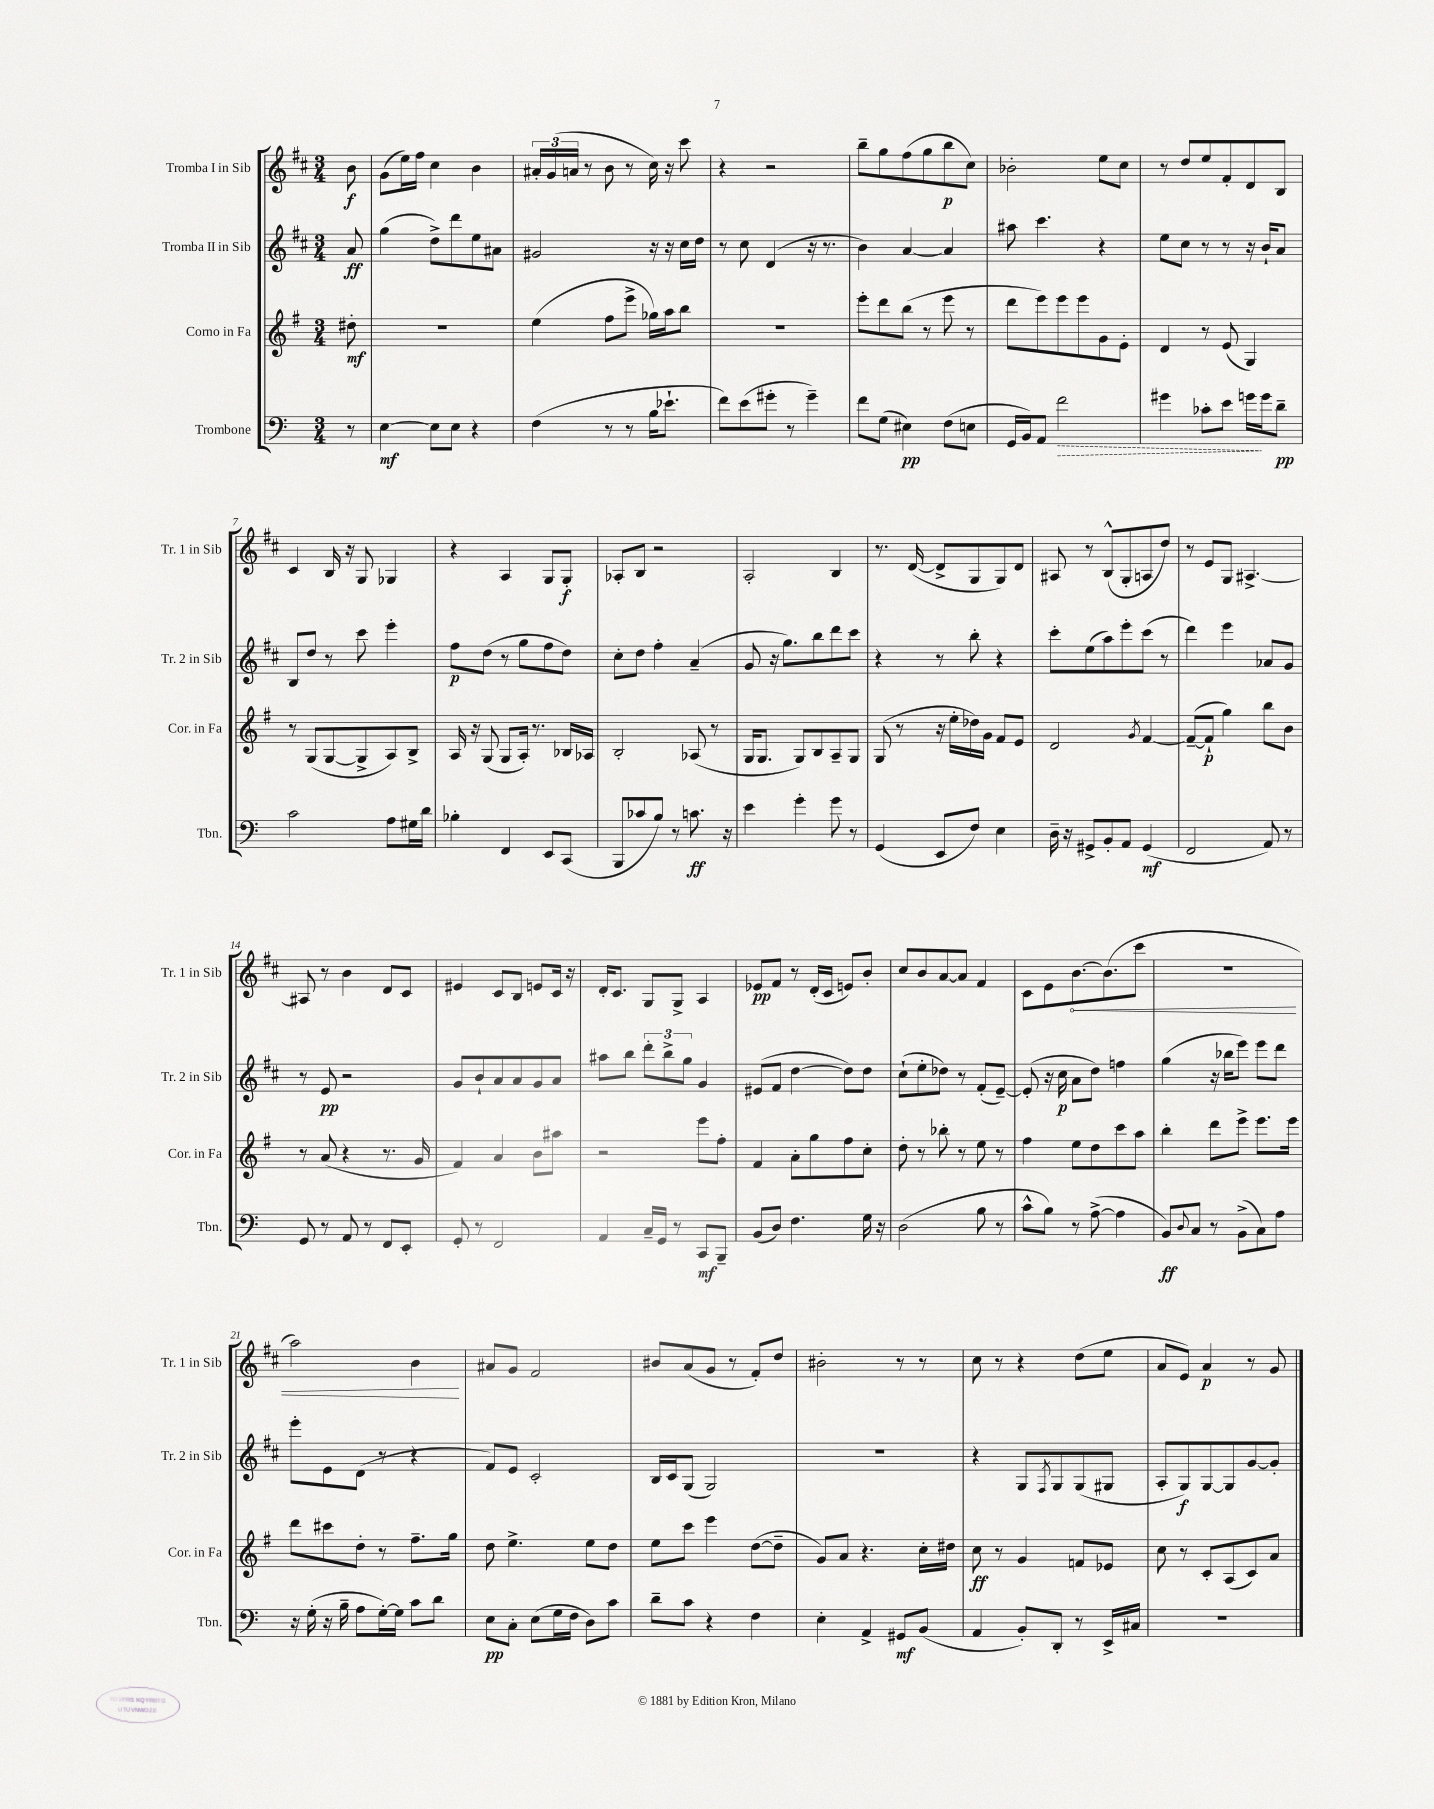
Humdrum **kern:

**kern	**dynam	**kern	**dynam	**kern	**dynam	**kern	**dynam
*part4	*part4	*part3	*part3	*part2	*part2	*part1	*part1
*staff4	*staff4	*staff3	*staff3	*staff2	*staff2	*staff1	*staff1
*I"Trombone	*	*I"Corno in Fa	*	*I"Tromba II in Sib	*	*I"Tromba I in Sib	*
*I'Tbn.	*	*I'Cor. in Fa	*	*I'Tr. 2 in Sib	*	*I'Tr. 1 in Sib	*
*clefF4	*	*clefG2	*	*clefG2	*	*clefG2	*
*k[]	*	*k[f#]	*	*k[f#c#]	*	*k[f#c#]	*
*M3/4	*	*M3/4	*	*M3/4	*	*M3/4	*
=	=	=	=	=	=	=	=
8r	.	8dd#X'\	mf	8a/	ff	8b\	f
=1	=1	=1	=1	=1	=1	=1	=1
[4E\	mf	2.r	.	(4gg\	.	(8g\L	.
.	.	.	.	.	.	16ee\L)	.
.	.	.	.	.	.	16ff#\JJ	.
8E\L]	.	.	.	8dd^\L)	.	4cc#\	.
8E\J	.	.	.	8ddd\	.	.	.
4r	.	.	.	8ee\	.	4b\	.
.	.	.	.	8a#X\J	.	.	.
=2	=2	=2	=2	=2	=2	=2	=2
(4F\	.	(4ee\	.	2g#X/	.	24a#X'/LL	.
.	.	.	.	.	.	(24g/	.
.	.	.	.	.	.	24an/JJ	.
.	.	.	.	.	.	8r	.
8r	.	8ff#\L	.	.	.	8b\	.
8r	.	8eee^\J	.	.	.	8r	.
16B\KL	.	16gg-X\LL)	.	16r	.	16cc#\)	.
8.e-X`\J	.	16aa\J	.	16r	.	16r	.
.	.	8bb\J	.	16cc#\LL	.	8ccc#\	.
.	.	.	.	16dd\JJ	.	.	.
=3	=3	=3	=3	=3	=3	=3	=3
8f\L)	.	2.r	.	8r	.	4r	.
(8e\	.	.	.	8cc#\	.	.	.
8g#X'\J	.	.	.	(4d/	.	2r	.
8r	.	.	.	.	.	.	.
4g#~\)	.	.	.	16r	.	.	.
.	.	.	.	8.r	.	.	.
=4	=4	=4	=4	=4	=4	=4	=4
8f\L	.	8eee'\L	.	4b\)	.	8bb~\L	.
(8G\J	.	8ddd\	.	.	.	8gg\	.
4E#X\)	pp	(8bb\J	.	[4a/	.	(8ff#\	.
.	.	8r	.	.	.	8gg\	.
(8F\L	.	8eee\	.	4a/]	.	8bb\	p
8En\J	.	8r	.	.	.	8cc#\J)	.
=5	=5	=5	=5	=5	=5	=5	=5
16GG/LL	.	8ddd\L	.	8aa#X\	.	2b-X'\	.
16BB/J)	.	.	.	.	.	.	.
8AA/J	.	8eee\)	.	4.ccc#\	.	.	.
!	!LO:HP:b	!	!	!	!	!	!
2f\	>	8eee\	.	.	.	.	.
.	.	8eee\	.	.	.	.	.
.	.	8g\	.	4r	.	8ee\L	.
.	.	8e'\J	.	.	.	8cc#\J	.
=6	=6	=6	=6	=6	=6	=6	=6
4g#X\	.	4d/	.	8ee\L	.	8r	.
.	.	.	.	8cc#\J	.	8dd/L	.
8c-X'\L	.	8r	.	8r	.	8ee/	.
8e\J	.	(8e/	.	8r	.	8f#'/	.
16gn\LL	.	4G/)	.	16r	.	8d/	.
16g\J	]	.	.	16b`/KL	.	.	.
8d~\J	pp	.	.	8a/J	.	8B/J	.
!!LO:LB:g=z
=7	=7	=7	=7	=7	=7	=7	=7
2c\	.	8r	.	8B/L	.	4c#/	.
.	.	(8G/L	.	8dd/J	.	.	.
.	.	[8G/	.	8r	.	16B/	.
.	.	.	.	.	.	16r	.
.	.	8G^/]	.	8ccc#\	.	8G/	.
8A\L	.	8A/)	.	4eee'\	.	4G-X/	.
16G#X\L	.	8B^/J	.	.	.	.	.
16d\JJ	.	.	.	.	.	.	.
=8	=8	=8	=8	=8	=8	=8	=8
4B-X'\	.	16A/	.	8ff#\L	p	4r	.
.	.	16r	.	.	.	.	.
.	.	(8G/	.	(8dd\J	.	.	.
4FF/	.	8G/L	.	8r	.	4A/	.
.	.	16A'/Jk)	.	8gg\L	.	.	.
.	.	8.r	.	.	.	.	.
8EE/L	.	.	.	8ff#\	.	8G/L	.
(8CC/J	.	16B-X/LL	.	8dd\J)	.	8G'/J	f
.	.	16A-X/JJ	.	.	.	.	.
=9	=9	=9	=9	=9	=9	=9	=9
8BBB/L	.	2B'/	.	8cc#'\L	.	8A-X'/L	.
8c-X/	.	.	.	8dd\J	.	8B/J	.
8B/J)	.	.	.	4ff#'\	.	2r	.
8r	.	.	.	.	.	.	.
8.cn\	ff	(8A-X/	.	(4a~/	.	.	.
.	.	8r	.	.	.	.	.
16r	.	.	.	.	.	.	.
=10	=10	=10	=10	=10	=10	=10	=10
4e\	.	16G/KL	.	8g/	.	2A'/	.
.	.	8.G/J	.	.	.	.	.
.	.	.	.	16r	.	.	.
.	.	.	.	8.gg\L)	.	.	.
4g'\	.	8G/L)	.	.	.	.	.
.	.	8B/	.	8bb\	.	.	.
8g\	.	8A~/	.	8ddd\	.	4B/	.
8r	.	8G/J	.	8ccc#\J	.	.	.
=11	=11	=11	=11	=11	=11	=11	=11
(4GG/	.	(8G/	.	4r	.	8.r	.
.	.	8r	.	.	.	.	.
.	.	.	.	.	.	([16d/	.
8EE/L	.	16r	.	8r	.	8d^/L]	.
.	.	16ee'\LL	.	.	.	.	.
8F/J)	.	16dd-X\)	.	8bb'\	.	8G/	.
.	.	16g\JJ	.	.	.	.	.
4E\	.	8f#/L	.	4r	.	8G/)	.
.	.	8e/J	.	.	.	8d/J	.
=12	=12	=12	=12	=12	=12	=12	=12
16D~\	.	2d/	.	8ccc#'\L	.	8A#X/	.
16r	.	.	.	.	.	.	.
8GG#X^/L	.	.	.	(8ee\	.	8r	.
8BB'/	.	.	.	8aa\)	.	(8B^^/L	.
8AA/J	.	.	.	8eee'\	.	8G'/	.
.	.	8qg/	.	.	.	.	.
(4GG#/	mf	[4f#/	.	(8ccc#\J	.	8An/	.
.	.	.	.	8r	.	8dd/J)	.
=13	=13	=13	=13	=13	=13	=13	=13
2FF/	.	(8f#~/L_	.	4ddd\)	.	8r	.
.	.	8f#`/J]	p	.	.	8e/L	.
.	.	4gg\)	.	4eee\	.	8G/J	.
.	.	.	.	.	.	[4.A#X^/	.
8AA/)	.	8bb\L	.	8a-X/L	.	.	.
8r	.	8b\J	.	8g/J	.	.	.
!!LO:LB:g=z
=14	=14	=14	=14	=14	=14	=14	=14
8GG/	.	8r	.	8r	.	8A#X/]	.
8r	.	(8a/	.	8e/	pp	8r	.
8AA/	.	4r	.	2r	.	4b\	.
8r	.	.	.	.	.	.	.
8FF/L	.	8.r	.	.	.	8d/L	.
8EE'/J	.	.	.	.	.	8c#/J	.
.	.	16g/	.	.	.	.	.
=15	=15	=15	=15	=15	=15	=15	=15
8GG'/	.	4f#/)	.	8g/L	.	4e#X/	.
8r	.	.	.	8b`/	.	.	.
2FF/	.	4a/	.	8a/	.	8c#/L	.
.	.	.	.	8a/	.	8B/J	.
.	.	8b\L	.	8g/	.	8en/L	.
.	.	8aa#X\J	.	8a/J	.	16c#/Jk	.
.	.	.	.	.	.	16r	.
=16	=16	=16	=16	=16	=16	=16	=16
4AA/	.	2r	.	8aa#X\L	.	16d'/KL	.
.	.	.	.	.	.	8.c#/J	.
.	.	.	.	8bb\J	.	.	.
16C~/LL	.	.	.	12ddd'\L	.	8G/L	.
16GG/JJ	.	.	.	.	.	.	.
.	.	.	.	12bb^\	.	.	.
8r	.	.	.	.	.	8G^/J	.
.	.	.	.	12gg\J	.	.	.
8CC/L	mf	8eee\L	.	4g/	.	4A/	.
8BBB~/J	.	8ff#'\J	.	.	.	.	.
=17	=17	=17	=17	=17	=17	=17	=17
(8BB/L	.	4f#/	.	(8e#X/L	.	8e-X/L	pp
8D/J)	.	.	.	8f#/J	.	8f#/J	.
4.F\	.	8a'\L	.	[4dd\	.	8r	.
.	.	8gg\	.	.	.	(16d'/LL	.
.	.	.	.	.	.	16c#/JJ	.
.	.	8ff#\	.	8dd\L])	.	8en/L)	.
16G\	.	8cc'\J	.	8dd\J	.	8b'/J	.
16r	.	.	.	.	.	.	.
=18	=18	=18	=18	=18	=18	=18	=18
(2D\	.	8dd'\	.	(8cc#`\L	.	8cc#/L	.
.	.	8r	.	8ee'\	.	8b/	.
.	.	8bb-X'\	.	8dd-X\J)	.	[8a/	.
.	.	8r	.	8r	.	8a/J]	.
8B\	.	8ee\	.	(8f#'/L	.	4f#/	.
8r	.	8r	.	[8e~/J)	.	.	.
=19	=19	=19	=19	=19	=19	=19	=19
8c^^\L	.	4ff#\	.	(8e'/]	.	8c#\L	.
8B\J)	.	.	.	16r	.	8e\	.
.	.	.	.	16cc#\	p	.	.
!	!	!	!	!	!	!	!LO:HP:b
8r	.	8ee\L	.	8a\L	.	[8.b\	<
([8A^\	.	8dd\	.	8dd\J)	.	.	.
.	.	.	.	.	.	(8.b\]	.
4A\]	.	8ccc\	.	4ffn\	.	.	.
.	.	8aa\J	.	.	.	8ccc#\J	.
=20	=20	=20	=20	=20	=20	=20	=20
8BB/L)	ff	4bb'\	.	(4gg\	.	2.r	.
8qqD/	.	.	.	.	.	.	.
8C/J	.	.	.	.	.	.	.
8r	.	8ddd\L	.	16r	.	.	.
.	.	.	.	16bb-X\KL	.	.	.
(8BB^\L	.	8eee^\J	.	8eee\J)	.	.	.
8C\)	.	8.eee\L	.	8eee\L	.	.	.
8A\J	.	.	.	8ddd\J	.	.	.
.	.	16eee\Jk	.	.	.	.	.
!!LO:LB:g=z
=21	=21	=21	=21	=21	=21	=21	=21
16r	.	8ddd\L	.	8eee'\L	.	2aa\)	.
(16G'\	.	.	.	.	.	.	.
16r	.	8ccc#X\	.	8e\	.	.	.
16B~\	.	.	.	.	.	.	.
8A\L	.	8dd'\J	.	(8d\J	.	.	.
[16G'\L)	.	8r	.	8r	.	.	.
16G\JJ]	.	.	.	.	.	.	.
8c\L	.	8.ff#~\L	.	4r	.	4b\	.
8d\J	.	.	.	.	.	.	.
.	.	16gg\Jk	.	.	.	.	.
.	.	.	.	.	.	.	[
=22	=22	=22	=22	=22	=22	=22	=22
8E\L	pp	8dd\	.	8f#/L)	.	8a#X/L	.
8C'\J	.	4.ee^\	.	8e/J	.	8g/J	.
(8E\L	.	.	.	2c#'/	.	2f#/	.
16G\L	.	.	.	.	.	.	.
16F\JJ	.	.	.	.	.	.	.
8D\L)	.	8ee\L	.	.	.	.	.
8c\J	.	8dd\J	.	.	.	.	.
=23	=23	=23	=23	=23	=23	=23	=23
8d~\L	.	8ee\L	.	16B/LL	.	8b#X/L	.
.	.	.	.	16c#/J	.	.	.
8c\J	.	8ccc\J	.	(8G/J	.	(8a/	.
4r	.	4eee\	.	2G/)	.	8g/J	.
.	.	.	.	.	.	8r	.
4F\	.	([8dd\L	.	.	.	8f#'/L)	.
.	.	8dd~\J]	.	.	.	8dd/J	.
=24	=24	=24	=24	=24	=24	=24	=24
4E'\	.	8g/L)	.	2.r	.	2b#X'\	.
.	.	8a/J	.	.	.	.	.
4AA^/	.	4.r	.	.	.	.	.
8GG#X/L	mf	.	.	.	.	8r	.
(8BB/J	.	16cc'\LL	.	.	.	8r	.
.	.	16dd#X\JJ	.	.	.	.	.
=25	=25	=25	=25	=25	=25	=25	=25
4AA/	.	8cc\	ff	4r	.	8cc#\	.
.	.	8r	.	.	.	8r	.
8BB'/L)	.	4g/	.	8G/L	.	4r	.
.	.	.	.	8qF#/	.	.	.
8DD'/J	.	.	.	8G/	.	.	.
8r	.	8fn/L	.	(8G/	.	(8dd\L	.
16EE^/LL	.	8e-X/J	.	8G#X/J	.	8ee\J	.
16C#X/JJ	.	.	.	.	.	.	.
=26	=26	=26	=26	=26	=26	=26	=26
2.r	.	8cc\	.	8A'/L	.	8a/L	.
.	.	8r	.	8G/)	f	8e/J)	.
.	.	8c'/L	.	[8G/	.	4a/	p
.	.	(8A/	.	8G/]	.	.	.
.	.	8c/)	.	[8g/	.	8r	.
.	.	8a/J	.	8g'/J]	.	8g/	.
==	==	==	==	==	==	==	==
*-	*-	*-	*-	*-	*-	*-	*-
